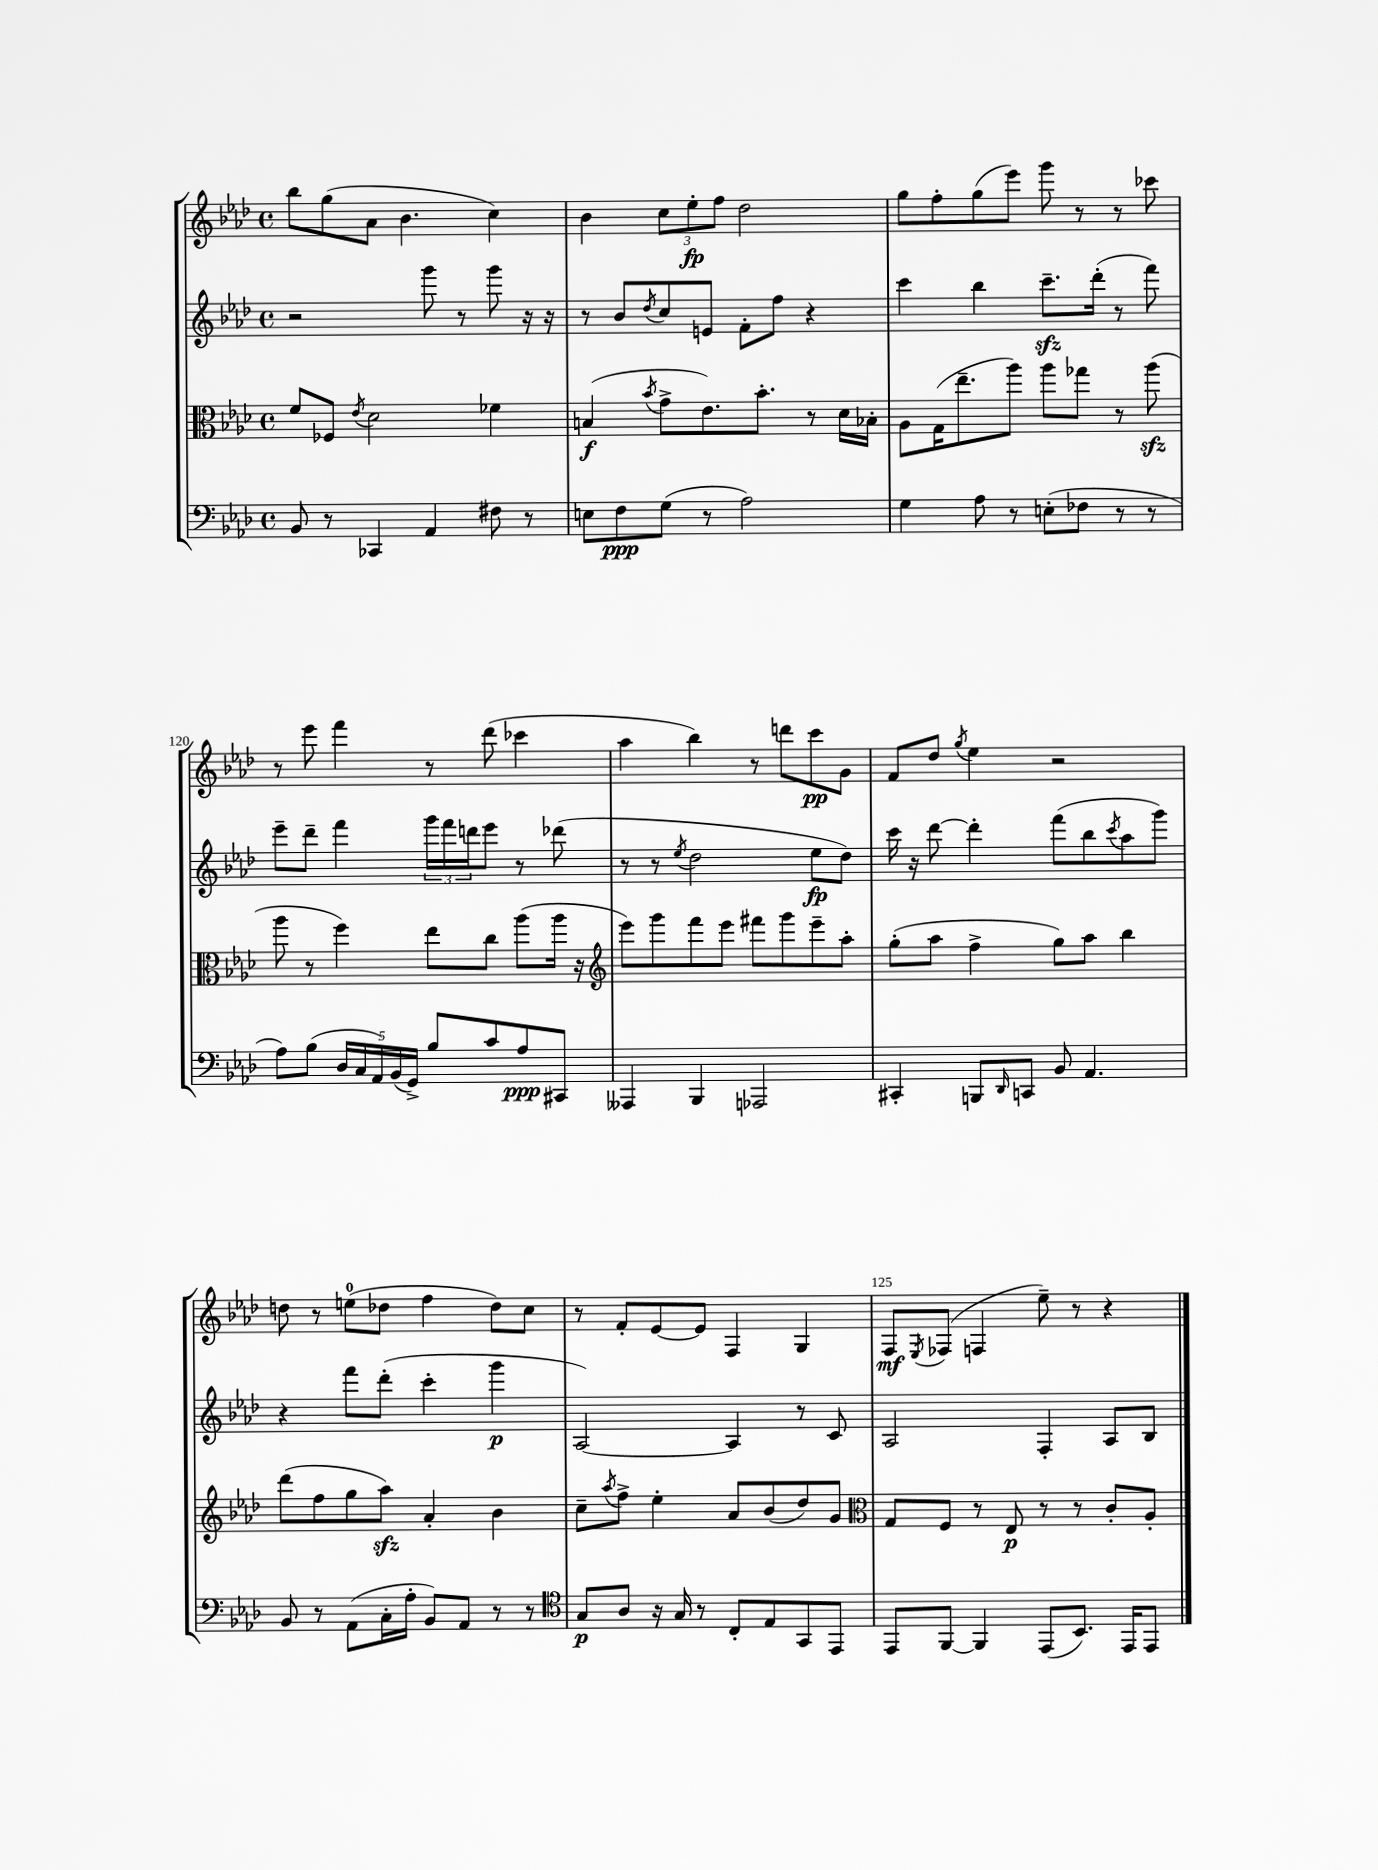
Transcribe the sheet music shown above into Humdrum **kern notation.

**kern	**kern	**kern	**kern
*staff4	*staff3	*staff2	*staff1
*clefF4	*clefC3	*clefG2	*clefG2
*k[b-e-a-d-]	*k[b-e-a-d-]	*k[b-e-a-d-]	*k[b-e-a-d-]
*M4/4	*M4/4	*M4/4	*M4/4
*met(c)	*met(c)	*met(c)	*met(c)
8BB-/	8f/L	2r	8bb-\L
8r	8F-/J	.	(8gg\
.	8qe-/	.	.
4CC-/	2d-\	.	8a-\J
.	.	.	4.b-\
4AA-/	.	8ggg\	.
.	.	8r	.
8F#\	4f-\	8ggg\	4cc\)
8r	.	16r	.
.	.	16r	.
=	=	=	=
8E\L	(4B/	8r	4b-\
8F\	.	8b-/L	.
.	8qb-/	8qdd-/	.
(8G\J	8g^\L	8cc/	12cc\L
.	.	.	12ee-'\
8r	8.e-\)	8e/J	.
.	.	.	12ff\J
2A-\)	.	8f'\L	2dd-\
.	8.b-'\J	.	.
.	.	8ff\J	.
.	8r	4r	.
.	16d-\LL	.	.
.	16B-'\JJ	.	.
=	=	=	=
4G\	8A-\L	4ccc\	8gg\L
.	(16G\K	.	8ff'\
.	8.ee-~\	.	.
8A-\	.	4bb-\	(8gg\
8r	8aa-\J)	.	8eee-\J)
(8E'\L	8aa-\L	8.ccc~\L	8ggg\
8F-\J	8gg-\J	.	8r
.	.	(16ddd-'\Jk	.
8r	8r	8r	8r
8r	(8aa-\	8fff\)	8ccc-\
=	=	=	=
8A-\L)	8aa-\	8eee-~\L	8r
(8B-\J	8r	8ddd-~\J	8eee-\
20D-/LL	4ff\)	4fff\	4fff\
20C/	.	.	.
20AA-/)	.	.	.
(20BB-/	.	.	.
20GG^/JJ)	.	.	.
8B-/L	8ee-\L	24ggg\LL	8r
.	.	24fff\	.
.	.	24ddd\J	.
8c/	8cc\J	8eee-\J	(8ddd-\
8A-/	(8aa-\L	8r	4ccc-\
8CC#/J	16aa-\Jk	(8ddd-\	.
.	16r	.	.
=	=	=	=
*	*clefG2	*	*
4AAA--/	8eee-\L)	8r	4aa-\
.	8ggg\	8r	.
.	.	8qee-/	.
4BBB-/	8fff\	2dd-\	4bb-\)
.	8eee-\J	.	.
2AAA-/	8fff#\L	.	8r
.	8ggg\	.	8ddd\L
.	8eee-~\	8ee-\L	8ccc\
.	8aa-'\J	8dd-\J)	8g\J
=	=	=	=
4CC#'/	(8gg'\L	16ccc\	8f/L
.	.	16r	.
.	8aa-\J	[8ddd-\	8dd-/J
.	.	.	8qgg/
8BBB/L	4ff^\	4ddd-'\]	4ee-\
16qqDD-/	.	.	.
8CC/J	.	.	.
8BB-/	8gg\L)	(8fff\L	2r
4.AA-/	8aa-\J	8bb-\	.
.	.	8qccc/	.
.	4bb-\	8aa-\	.
.	.	8ggg\J)	.
=	=	=	=
8BB-/	(8ddd-\L	4r	8dd\
8r	8ff\	.	8r
(8AA-\L	8gg\	8fff\L	(8ee\L
16C'\L	8aa-\J)	(8ddd-'\J	8dd-\J
16A-'\JJ	.	.	.
8BB-/L)	4a-'/	4ccc'\	4ff\
8AA-/J	.	.	.
8r	4b-\	4ggg\	8dd-\L)
8r	.	.	8cc\J
=	=	=	=
*clefC4	*	*	*
8G/L	8cc~\L	[2A-/)	8r
.	8qaa-/	.	.
8A-/J	8ff^\J	.	8f'/L
16r	4ee-'\	.	[8e-/
16G/	.	.	.
8r	.	.	8e-/]J
8C'/L	8a-/L	4A-/]	4F/
8E-/	(8b-/	.	.
8GG/	8dd-/)	8r	4G/
8EE-/J	8g/J	8c/	.
=	=	=	=
*	*clefC3	*	*
8EE-/L	8G/L	2A-/	8F/L
.	.	.	8qE-/
[8FF/J	8F/J	.	(8F-/J
4FF/]	8r	.	4F/
.	8E-/	.	.
(8EE-/L	8r	4F'/	8ee-~\)
8.BB-/J)	8r	.	8r
.	8c'/L	8A-/L	4r
16EE-/LK	.	.	.
8EE-/J	8A-'/J	8B-/J	.
==	==	==	==
*-	*-	*-	*-
